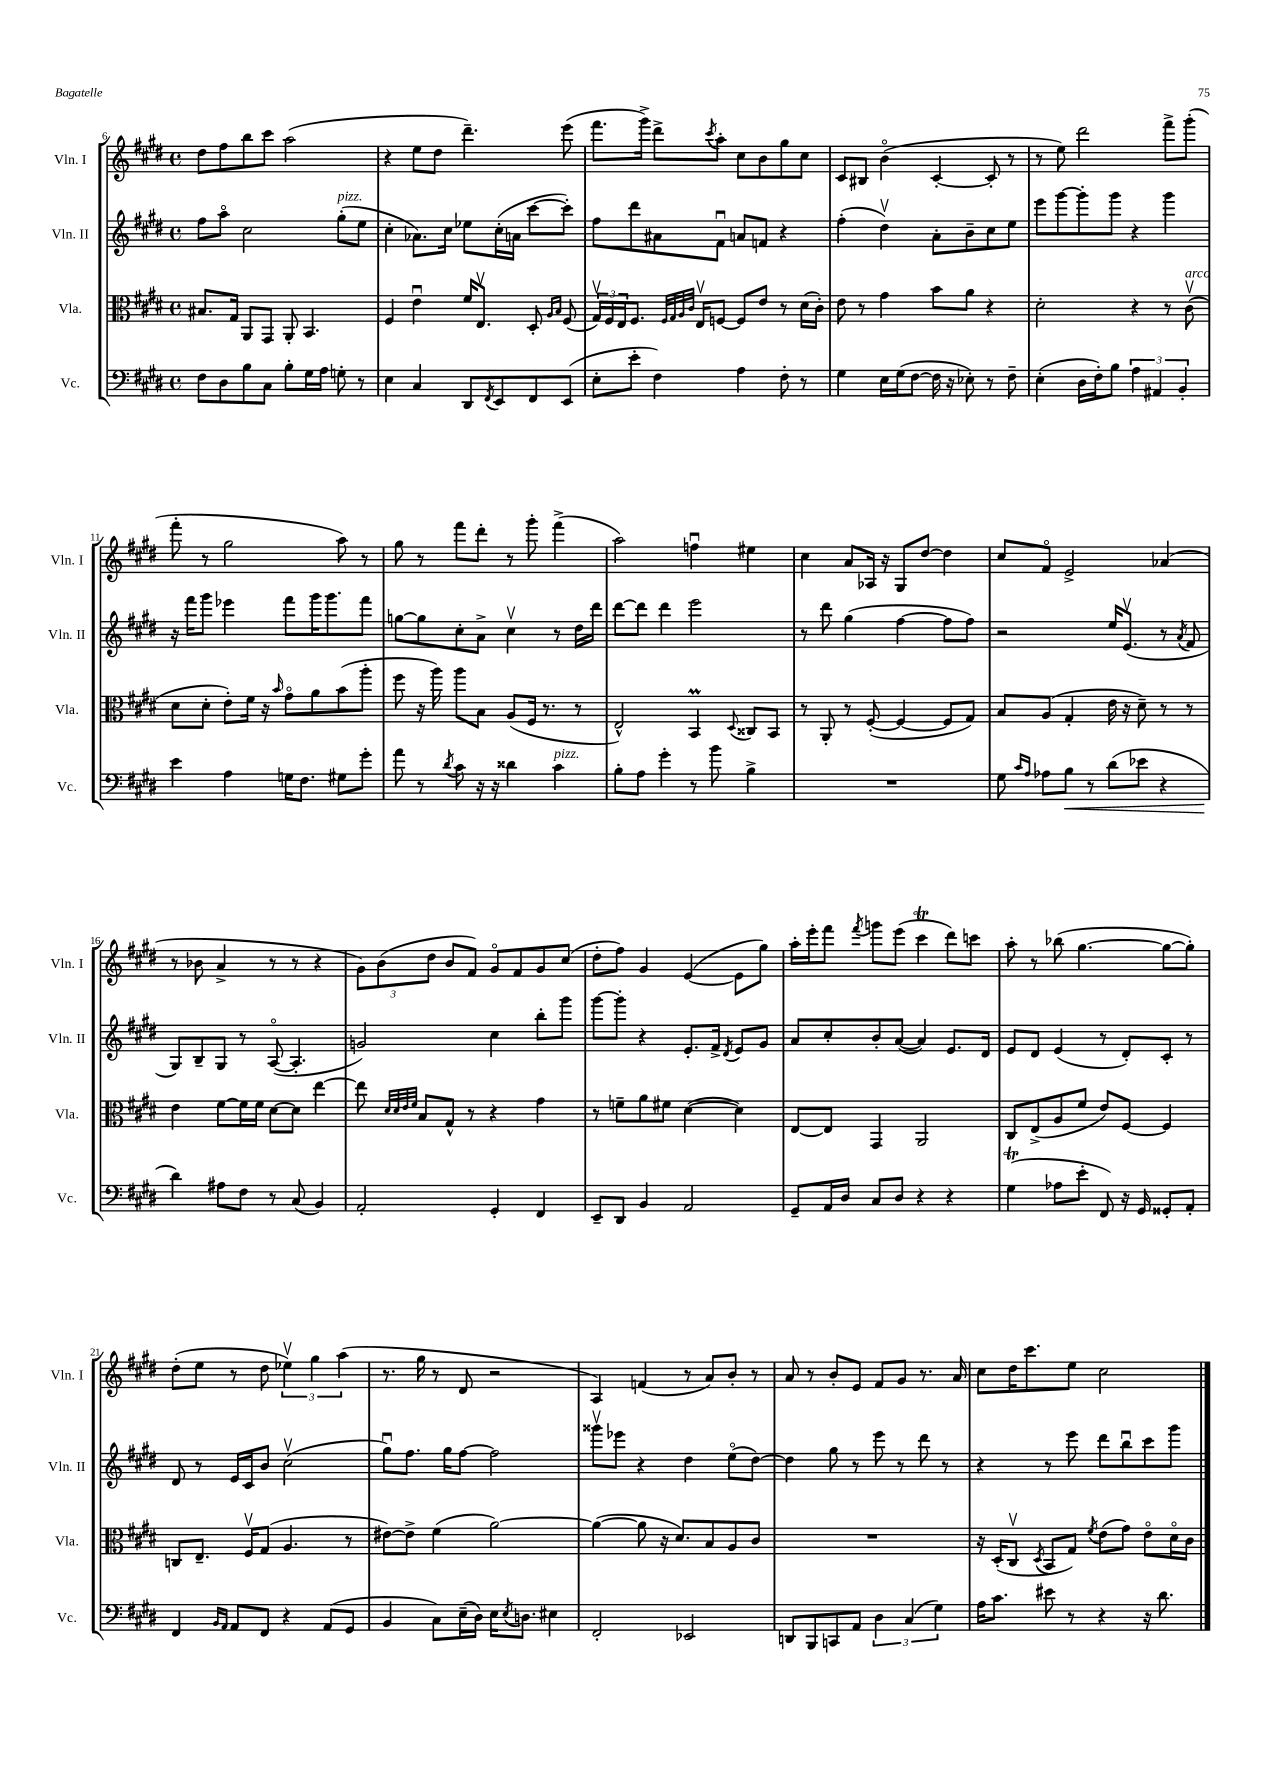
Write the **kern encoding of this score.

**kern	**kern	**kern	**kern
*staff4	*staff3	*staff2	*staff1
*clefF4	*clefC3	*clefG2	*clefG2
*k[f#c#g#d#]	*k[f#c#g#d#]	*k[f#c#g#d#]	*k[f#c#g#d#]
*M4/4	*M4/4	*M4/4	*M4/4
*met(c)	*met(c)	*met(c)	*met(c)
8F#\L	8.B#/L	8ff#\L	8dd#\L
8D#\	.	8aao\J	8ff#\
.	16G#/Jk	.	.
8B\	8AA/L	2cc#\	8bb\
8C#\J	8GG#/J	.	8ccc#\J
8B'\L	8AA'/	.	(2aa\
16G#\L	4.BB/	.	.
16A\JJ	.	.	.
8G'\	.	(8gg#'\L	.
8r	.	8ee\J	.
=	=	=	=
4E\	4F#/	4cc#'\	4r
4C#/	4eu\	8.a-\L)	8ee\L
.	.	.	8dd#\J
.	.	16cc#\Jk	.
8DD#/L	16f#/LK	8ee-\L	4.ddd#~\)
.	8.Ev/J	.	.
8qFF#/	.	.	.
8EE/	.	(16cc#'\L	.
.	.	16a\JJ	.
8FF#/	8D#'/	[8ccc#\L	.
.	16qqA/LL	.	.
.	16qqB/JJ	.	.
(8EE/J	(8F#/	8ccc#'\]J)	(8eee\
=	=	=	=
8E'\L	24G#v/LL)	8ff#\L	8.fff#\L
.	24F#/	.	.
.	24E/J	.	.
8e'\J	8.F#/J	8ddd#\	.
.	.	.	16ggg#^\Jk)
4F#\)	.	8a#\	8ddd#^\L
.	32qqF#/LLL	.	.
.	32qqG#/	.	.
.	32qqA/	.	.
.	32qqc#/JJJ	.	.
.	16Ev/LK	.	.
.	.	.	8qccc#/
.	[8F/J	8f#u\J	8aa'\J
4A\	8F/]L	8a/L	8cc#\L
.	8e/J	8f/J	8b\
8F#'\	8r	4r	8gg#\
8r	(16d#\LL	.	8cc#\J
.	16c#'\JJ)	.	.
=	=	=	=
4G#\	8e\	(4ff#'\	8c#/L
.	8r	.	8B#/J
16E\LL	4g#\	4dd#v\)	(4bo\
(16G#\J	.	.	.
[8F#\J	.	.	.
16F#\]	8b\L	8a'\L	[4c#'/
16r	.	.	.
8E-'\)	8a\J	8b~\	.
8r	4r	8cc#\	8c#'/]
8F#~\	.	8ee\J	8r
=	=	=	=
(4E'\	2d#'\	8eee\L	8r
.	.	[8ggg#\	8ee\)
16D#\LL	.	8ggg#'\]	2ddd#\
16F#'\J)	.	.	.
8B\J	.	8ggg#\J	.
6A\	4r	4r	.
6AA#/	.	.	.
.	8r	4ggg#\	8fff#^\L
6BB'/	.	.	.
.	(8c#v\	.	(8ggg#'\J
=	=	=	=
4e\	8d#\L	16r	8fff#'\
.	.	16fff#\LK	.
.	8d#'\J	8ggg#\J	8r
4A\	8e'\L)	4eee-\	2gg#\
.	16f#\Jk	.	.
.	16r	.	.
.	16qqb/	.	.
16G\LK	8g#o\L	8fff#\L	.
8.F#\J	.	.	.
.	8a\	16ggg#\K	.
.	.	8.ggg#\	.
8G#\L	(8b\	.	8aa\)
8g#'\J	8aa'\J	8fff#\J	8r
=	=	=	=
8a\	8ff#\	[8gg\L	8gg#\
8r	16r	8gg\]	8r
.	16aa\)	.	.
8qd#/	.	.	.
8c#\	8aa\L	8cc#'\	8fff#\L
16r	8B\J	8a^\J	8ddd#'\J
16r	.	.	.
4d##\	(8A/L	4cc#v\	8r
.	16F#/Jk	.	8ggg#'\
.	8.r	.	.
4c#\	.	8r	(4fff#^\
.	8r	16dd#\LL	.
.	.	16ddd#\JJ	.
=	=	=	=
8B'\L	2E^^/)	[8ddd#\L	2aa\)
8A\J	.	8ddd#\]J	.
4g#'\	.	4ddd#\	.
8r	4BB/	2eee\	4ffu\
8b\	.	.	.
.	8qqD#/	.	.
4B^\	8C##/L	.	4ee#\
.	8BB/J	.	.
=	=	=	=
1r	8r	8r	4cc#\
.	8AA'/	8ddd#\	.
.	8r	(4gg#\	8a/L
.	([8F#'/	.	16A-/Jk
.	.	.	16r
.	4F#/_	[4ff#\	8G#/L
.	.	.	[8dd#/J
.	8F#/]L	8ff#\]L	4dd#\]
.	8G#/J)	8ff#\J)	.
=	=	=	=
8G#\	8B/L	2r	8cc#/L
16qqc#/LL	.	.	.
16qqA/JJ	.	.	.
8A-\L	(8A/J	.	8f#o/J
8B\J	4G#'/	.	2e^/
8r	.	.	.
(8d#\L	16e\	16ee/LK	.
.	16r	(8.ev/J	.
8e-\J	8d#~\)	.	.
4r	8r	8r	(4a-/
.	.	8qa/	.
.	8r	8f#/	.
=	=	=	=
4d#\)	4e\	8G#/L)	8r
.	.	8B~/	8b-\
8A#\L	[8f#\L	8G#/J	4a^/
8F#\J	16f#\]L	8r	.
.	16f#\JJ	.	.
8r	[8d#\L	([8Ao/	8r
(8C#/	8d#\]J	4.A'/]	8r
4BB/)	[4ee\	.	4r
=	=	=	=
2AA'/	8ee\]	2g/)	12g#\L)
.	.	.	(12b\
.	32qqd#/LLL	.	.
.	32qqd#/	.	.
.	32qqe/	.	.
.	32qqf#/JJJ	.	.
.	8B/L	.	.
.	.	.	12dd#\J
.	8G#^^/J	.	8b/L
.	8r	.	8f#/J)
4GG#'/	4r	4cc#\	8g#o/L
.	.	.	8f#/
4FF#/	4g#\	8bb'\L	8g#/
.	.	8ggg#\J	(8cc#/J
=	=	=	=
8EE~/L	8r	[8ggg#\L	8dd#'\L
8DD#/J	8f~\L	8ggg#'\]J	8ff#\J)
4BB/	8a\	4r	4g#/
.	8f#\J	.	.
2AA/	([4d#\	8.e'/L	([4e/
.	.	16f#^/Jk	.
.	.	8qd#/	.
.	4d#\])	8e/L	8e\]L
.	.	8g#/J	8gg#\J)
=	=	=	=
8GG#~/L	[8E/L	8a/L	16aa'\LL
.	.	.	16eee'\J
16AA/L	8E/]J	8cc#'/	8fff#\J
16D#/JJ	.	.	.
.	.	.	8qfff#/
8C#/L	4GG#/	8b'/	8ggg\L
8D#/J	.	([8a/J	(8eee\J
4r	2AA/	4a/])	4ccc#\
4r	.	8.e/L	8ddd#\L)
.	.	.	8ccc\J
.	.	16d#/Jk	.
=	=	=	=
(4G#\	8C#/L	8e/L	8aa'\
.	(8E^/	8d#/J	8r
8A-\L	8A/	(4e/	(8bb-\
8e'\J	8f#/J	.	[4.gg#\
8FF#/)	8e/L)	8r	.
16r	[8F#/J	8d#'/L)	.
16GG#/	.	.	.
8GG##'/L	4F#/]	8c#'/J	8gg#\_L
8AA'/J	.	8r	8gg#'\]J)
=	=	=	=
4FF#/	8C/L	8d#/	(8dd#'\L
.	8.E~/J	8r	8ee\J
16qqBB/LL	.	.	.
16qqAA/JJ	.	.	.
8AA/L	.	16e/LL	8r
.	16F#v/LK	16c#/J	.
8FF#/J	(8G#/J	8b/J	8dd#\
4r	4.A/	(2cc#v\	6ee-v\)
.	.	.	6gg#\
(8AA/L	.	.	.
.	.	.	(6aa\
8GG#/J	8r	.	.
=	=	=	=
4BB/	[8e#\L)	8gg#u\L)	8.r
.	8e#^\]J	8.ff#\J	.
.	.	.	16gg#\
8C#\L)	(4f#\	.	8r
.	.	16gg#\LK	.
(16E~\L	.	[8ff#\J	8d#/
16D#\JJ)	.	.	.
16E\LK	[2a\)	2ff#\]	2r
8qE/	.	.	.
8.D\J	.	.	.
4E#\	.	.	.
=	=	=	=
2FF#'/	(4a\_	8ggg##v\L	4A/)
.	.	8eee-\J	.
.	8a\]	4r	(4f/
.	16r	.	.
.	8.d#/L)	.	.
2EE-/	.	4dd#\	8r
.	8B/	.	8a/L)
.	8A/	(8eeo\L	8b'/J
.	8c#/J	[8dd#\J)	8r
=	=	=	=
8DD/L	1r	4dd#\]	8a/
8BBB/	.	.	8r
8CC/	.	8gg#\	8b'/L
8AA/J	.	8r	8e/J
6D#\	.	8eee\	8f#/L
.	.	8r	8g#/J
(6C#/	.	.	.
.	.	8ddd#\	8.r
6G#\)	.	.	.
.	.	8r	.
.	.	.	16a/
=	=	=	=
16A\LK	16r	4r	8cc#\L
8.c#\J	(16D#'/LK	.	.
.	8C#v/J	.	16dd#\K
.	.	.	8.ccc#\
.	8qD#/	.	.
8e#\	8BB/L	8r	.
8r	8G#/J)	8eee\	8ee\J
.	8qf#/	.	.
4r	(8e\L	8ddd#\L	2cc#\
.	8g#\J)	8bbu\	.
16r	8eo\L	8ccc#\	.
8.d#\	.	.	.
.	16d#o\L	8ggg#\J	.
.	16c#\JJ	.	.
==	==	==	==
*-	*-	*-	*-
